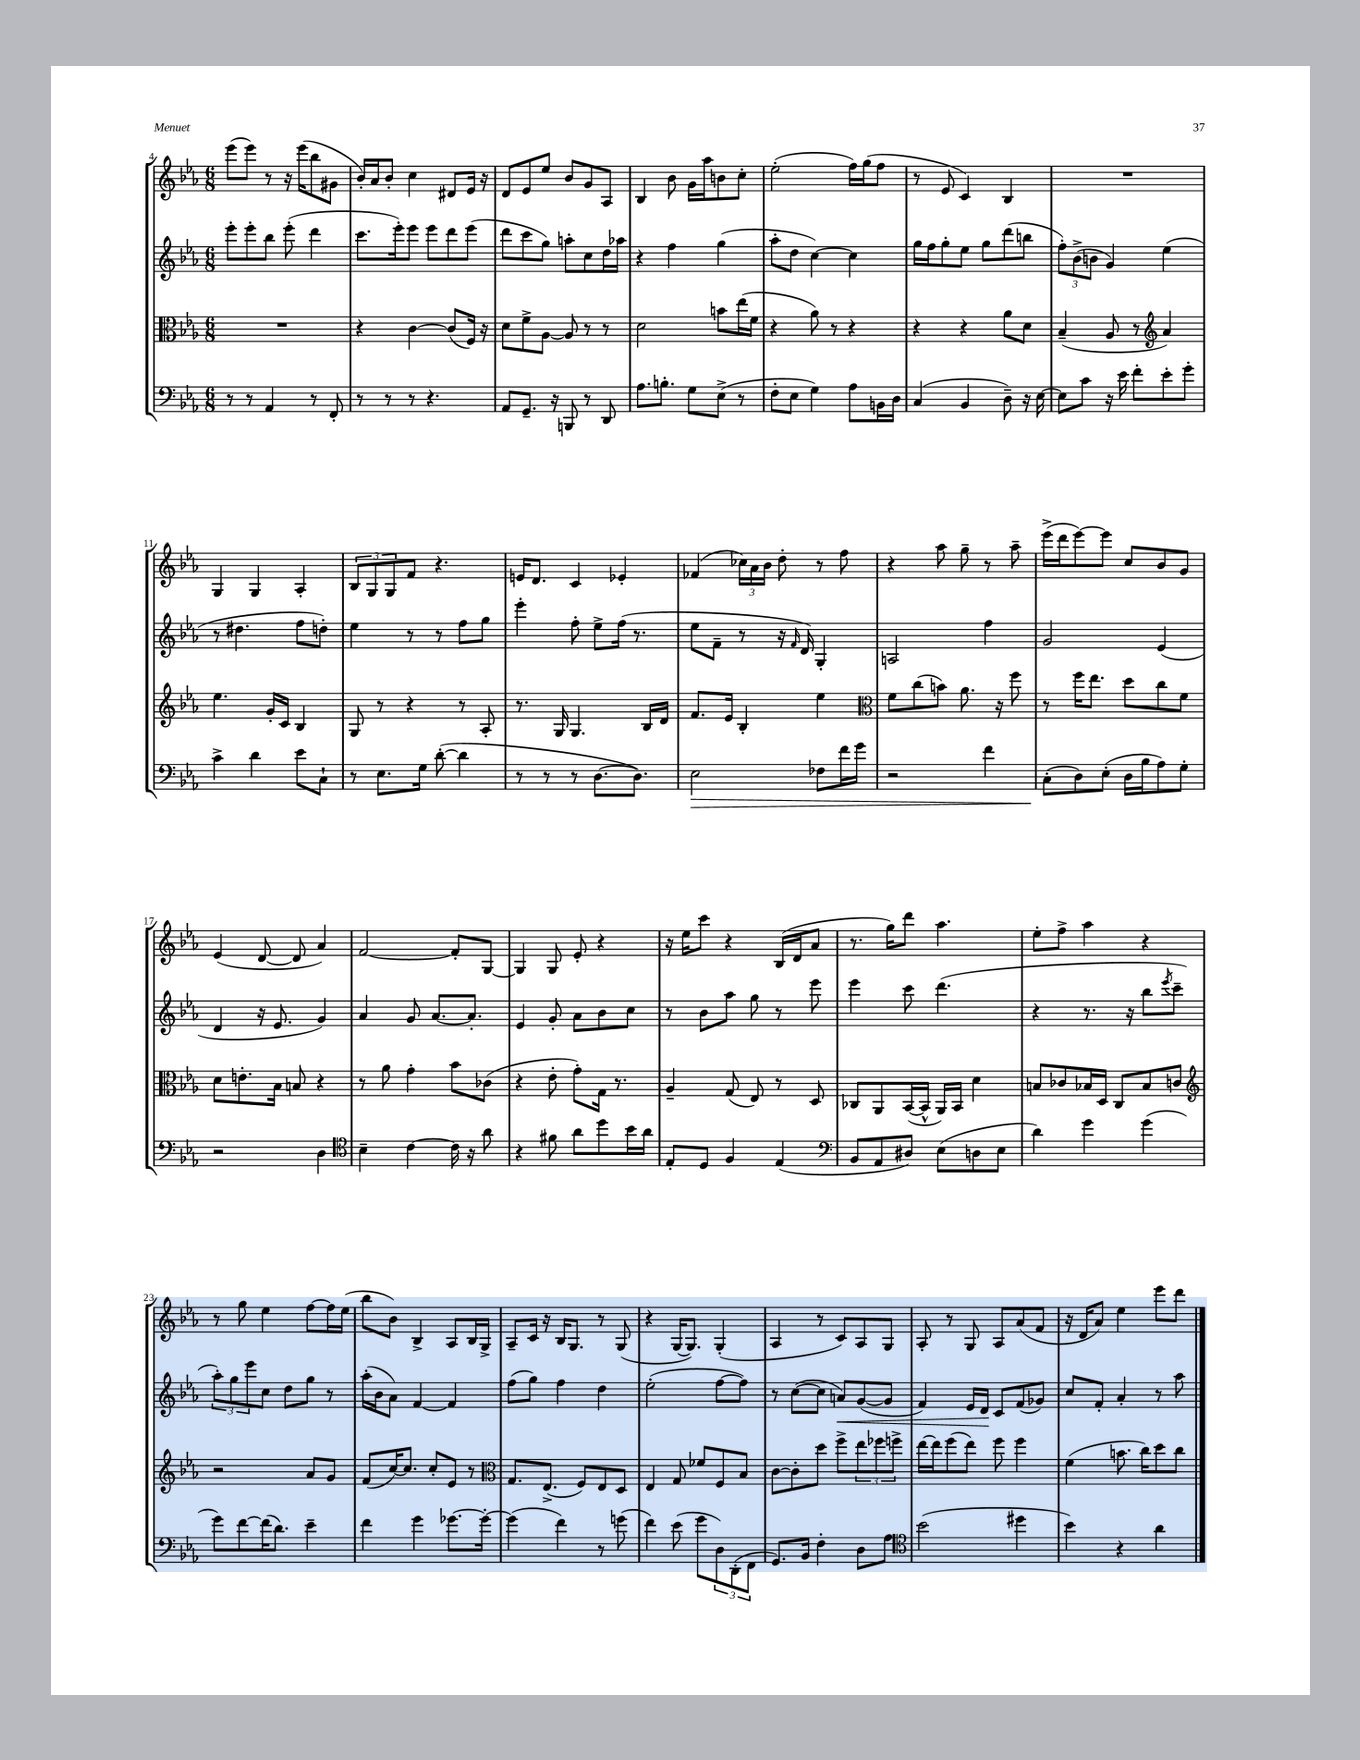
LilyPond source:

<<
\new StaffGroup <<
\new Staff = "s0" {
    \clef treble \key ees \major \numericTimeSignature \time 6/8
    ees'''8( ees'''8) r8 r16 ees'''16( bes''8 gis'8 |
    bes'16-.) aes'16 bes'8-. c''4 dis'8 ees'16 r16 |
    d'8 ees'8 ees''8 bes'8 g'8 aes8 |
    bes4 bes'8 g'16 aes''16 b'8 c''8-. |
    ees''2-.( f''16) g''16( f''8 |
    r8 ees'8 c'4) bes4 |
    R2. |
    g4 g4 aes4-. |
    \tuplet 3/2 { bes8 g8 g8 } f'8 r4. |
    e'16 d'8. c'4 ees'4-. |
    fes'4( \tuplet 3/2 { ces''16) aes'16 bes'16 } d''8-. r8 f''8 |
    r4 aes''8 g''8-- r8 aes''8-- |
    ees'''16->( d'''16 ees'''8~) ees'''8 c''8 bes'8 g'8 |
    ees'4( d'8~ d'8 aes'4) |
    f'2~ f'8-. g8~ |
    g4 g8 ees'8-. r4 |
    r16 ees''16 c'''8 r4 bes16( d'16 aes'8 |
    r8. g''16) d'''8 aes''4. |
    ees''8-. f''8-> aes''4 r4 |
    r8 g''8 ees''4 f''8~ f''16 ees''16( |
    bes''8 bes'8) bes4-> aes8 bes16 g16-> |
    aes8-- c'16 r16 bes16 g8. r8 g8( |
    r4 g16~ g8.) g4-.( |
    aes4 r8 c'8) aes8 g8 |
    aes8-. r8 g8 aes8 aes'8( f'8 |
    r16 d'16 aes'8) ees''4 ees'''8 d'''8 \bar "|." |
}
\new Staff = "s1" {
    \clef treble \key ees \major \numericTimeSignature \time 6/8
    ees'''8-. ees'''8-. bes''8 ees'''8-.( d'''4 |
    c'''8. ees'''16-.) ees'''8 ees'''8 d'''8 ees'''8( |
    d'''8 c'''8 g''8) a''8-. c''8 d''16 aes''16 |
    r4 f''4 g''4( |
    aes''8-. d''8 c''4~) c''4 |
    g''16 f''16 g''8-. ees''8 g''8 d'''8( b''8 |
    \tuplet 3/2 { f''8-.) bes'8->( b'8 } g'4) ees''4( |
    r8 dis''4. f''8 d''8-.) |
    ees''4 r8 r8 f''8 g''8 |
    ees'''4-. f''8-. ees''8-> f''16( r8. |
    ees''8 f'8-- r8 r16 \grace { f'16 } d'16) g4-. |
    a2 f''4 |
    g'2 ees'4( |
    d'4 r16 ees'8. g'4) |
    aes'4 g'8 aes'8.~ aes'8.-. |
    ees'4 g'8-. aes'8 bes'8 c''8 |
    r8 bes'8 aes''8 g''8 r8 ees'''8 |
    ees'''4 c'''8 d'''4.( |
    r4 r8. r16 bes''8 \acciaccatura { ees'''8 } c'''8-- |
    \tuplet 3/2 { aes''8-.) g''8 ees'''8 } c''8 d''8 g''8 r8 |
    aes''16-.( bes'16 aes'8) f'4~ f'4 |
    f''8( g''8) f''4 d''4 |
    ees''2-.( f''8~ f''8) |
    r8 c''8~( c''8 a'8\<) g'8~( g'8 |
    f'4) ees'16 d'16\! c'8 f'8( ges'8) |
    c''8 f'8-. aes'4-. r8 aes''8 \bar "|." |
}
\new Staff = "s2" {
    \clef alto \key ees \major \numericTimeSignature \time 6/8
    R2. |
    r4 c'4~ c'8( f16) r16 |
    d'8 f'8-> aes8~ aes8 r8 r8 |
    d'2 b'8 ees''16( f'16 |
    r4 aes'8) r8 r4 |
    r4 r4 aes'8 d'8 |
    bes4--( aes8 r8 \clef treble aes'4) |
    ees''4. g'16-. c'16 bes4 |
    g8 r8 r4 r8 aes8-. |
    r8. g16 g4. bes16 d'16 |
    f'8. ees'16 bes4-. ees''4 |
    \clef alto f'8 c''8( b'8) aes'8. r16 f''8 |
    r8 f''16 ees''8. d''8 c''8 f'8 |
    d'8 e'8.-. bes16 b8 r4 |
    r8 aes'8 g'4-. bes'8 ces'8( |
    r4 ees'8-. g'8-.) g16 r8. |
    aes4-- g8( ees8) r8 d8 |
    ces8 aes,8 bes,16~( bes,16-^ aes,16) bes,16 d'4 |
    b8 ces'8 bes16 d16 c8 bes8 c'8 |
    \clef treble r2 aes'8 g'8 |
    f'8( c''16~) c''8. c''8-. ees'8 r8 |
    \clef alto g8. ees8.->( f8) ees8 d8 |
    ees4 g8 fes'8 f8 bes8 |
    c'8~ c'8-. d''8 f''8-> \tuplet 3/2 { ees''8 fes''8 f''8-> } |
    ees''16~ ees''16 f''8( ees''8) f''8 f''4 |
    f'4( b'8. c''16) d''8 c''8 \bar "|." |
}
\new Staff = "s3" {
    \clef bass \key ees \major \numericTimeSignature \time 6/8
    r8 r8 aes,4 r8 f,8-. |
    r8 r8 r8 r4. |
    aes,8 g,8.-- r16 b,,8 r8 d,8 |
    aes8. b8.-. g8 ees8->( r8 |
    f8-. ees8 g4) aes8 b,16 d16 |
    c4( bes,4 d8--) r16 ees16~ |
    ees8 c'8 r16 ees'16 f'8-. ees'8-. g'8-. |
    c'4-> d'4 ees'8 c8-! |
    r8 ees8. g16 d'8~-.( d'4 |
    r8 r8 r8 d8.~ d8.) |
    ees2\> fes8 f'16 g'16 |
    r2 f'4 |
    c8-.\!( d8) ees8-.( d16 bes16 aes8) g8-. |
    r2 d4 |
    \clef tenor bes4-- c'4~ c'16 r16 aes'8 |
    r4 fis'8 aes'8 d''8 bes'16 aes'16 |
    ees8-. d8 f4 ees4( |
    \clef bass bes,8 aes,8 dis8) ees8( d8 ees8 |
    d'4) g'4 g'4( |
    g'8) f'8~ f'16( d'8.) ees'4-- |
    f'4 g'4 ges'8.~ ges'16~-. |
    ges'4( f'4) r8 g'8( |
    f'4) ees'8( g'8 \tuplet 3/2 { d8) d,8-.( f,8 } |
    g,8.) bes,16 f4-. d8 aes8 |
    \clef tenor bes'2( dis''4 |
    bes'4) r4 aes'4 \bar "|." |
}
>>
>>
\layout { \context { \Score currentBarNumber = #4 } }
